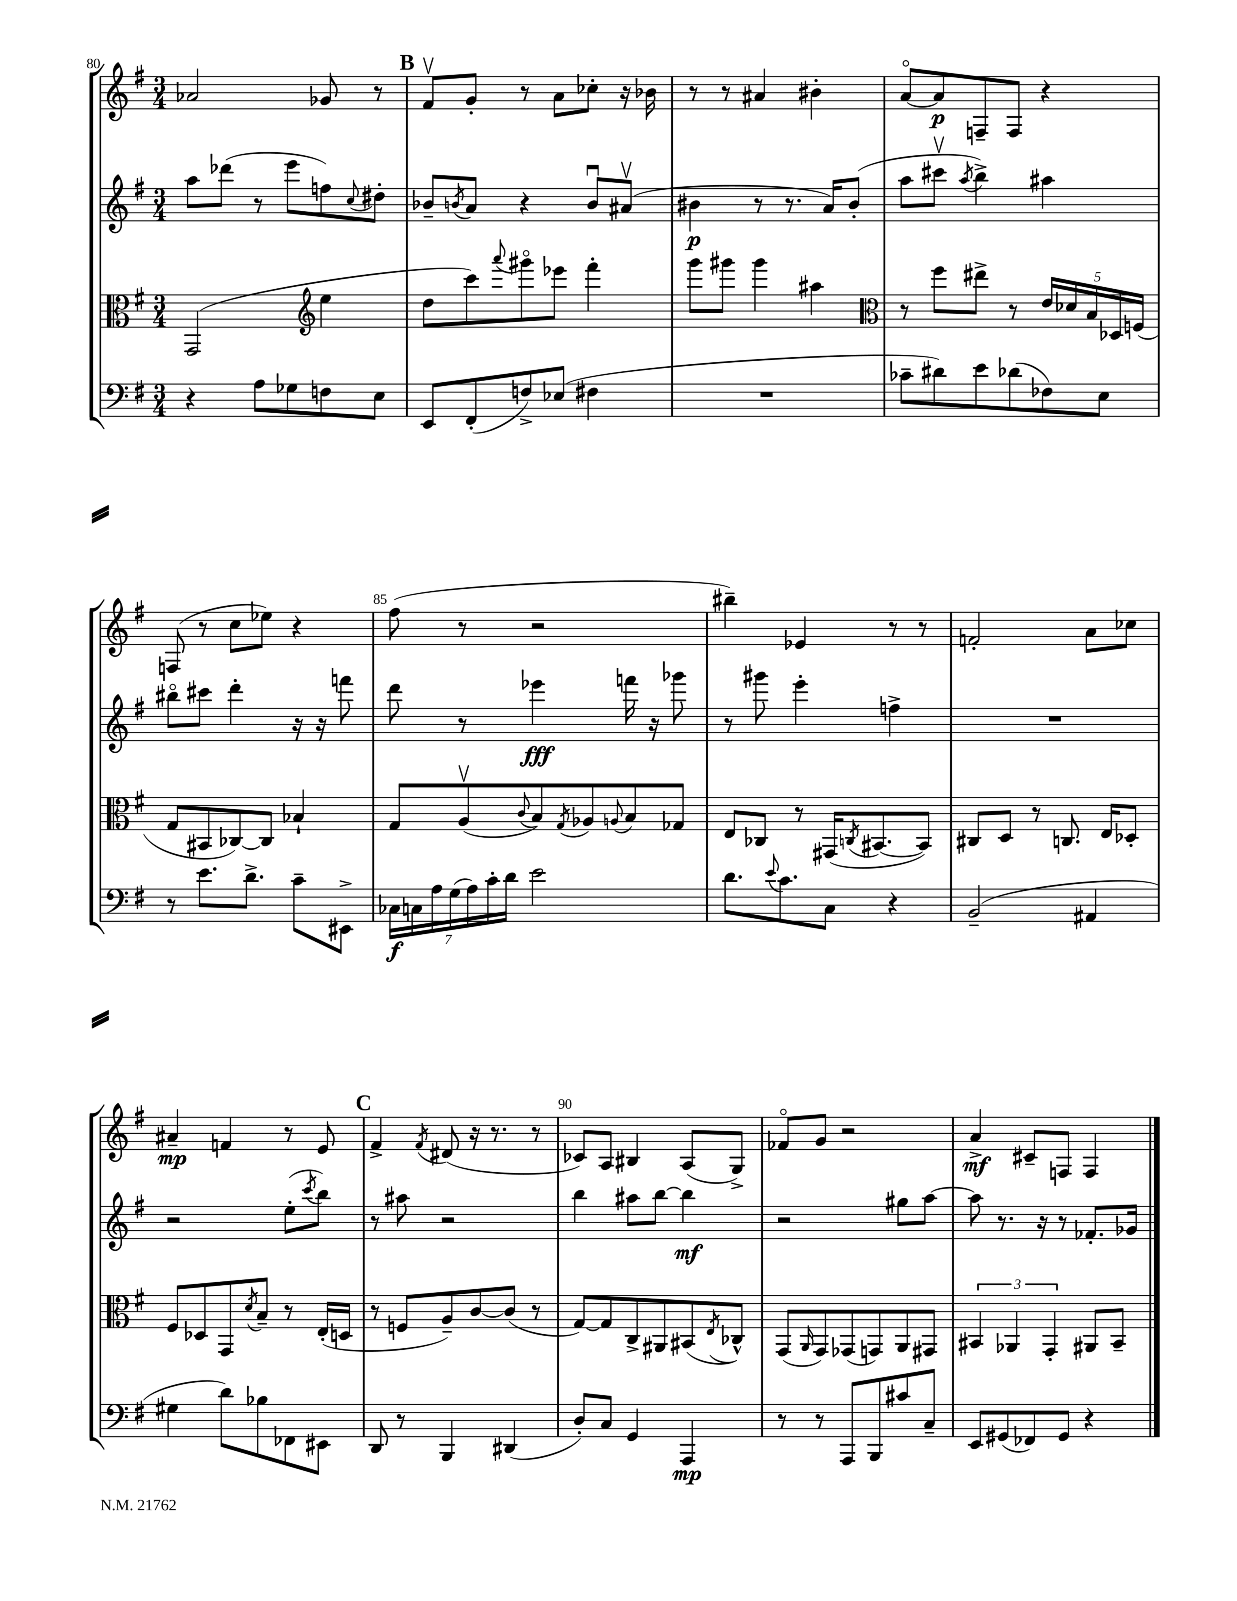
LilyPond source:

<<
\new StaffGroup <<
\new Staff = "s0" {
    \clef treble \key g \major \numericTimeSignature \time 3/4
    aes'2 ges'8 r8 |
    \mark \markup { \bold "B" } fis'8\upbow g'8-. r8 a'8 ces''8-. r16 bes'16 |
    r8 r8 ais'4 bis'4-. |
    a'8~\flageolet a'8\p f8-- f8 r4 |
    f8( r8 c''8 ees''8) r4 |
    fis''8( r8 r2 |
    bis''4--) ees'4 r8 r8 |
    f'2-. a'8 ces''8 |
    ais'4--\mp f'4 r8 e'8 |
    \mark \markup { \bold "C" } fis'4-> \acciaccatura { fis'8 } dis'8( r16 r8. r8 |
    ces'8) a8 bis4 a8( g8->) |
    fes'8\flageolet g'8 r2 |
    a'4->\mf cis'8-- f8 f4 \bar "|." |
}
\new Staff = "s1" {
    \clef treble \key g \major \numericTimeSignature \time 3/4
    a''8 des'''8( r8 e'''8 f''8) \appoggiatura { c''8 } dis''8-. |
    \mark \markup { \bold "B" } bes'8-- \acciaccatura { b'8 } a'8 r4 b'8\downbow ais'8\upbow( |
    bis'4\p r8 r8. a'16) bis'8-.( |
    a''8 cis'''8\upbow \acciaccatura { a''8 } b''4->) ais''4 |
    bis''8\flageolet cis'''8 d'''4-. r16 r16 f'''8 |
    d'''8 r8 ees'''4\fff f'''16 r16 ges'''8 |
    r8 gis'''8 e'''4-. f''4-> |
    R2. |
    r2 e''8-.( \acciaccatura { c'''8 } b''8) |
    \mark \markup { \bold "C" } r8 ais''8 r2 |
    b''4 ais''8 b''8~ b''4\mf |
    r2 gis''8 a''8~ |
    a''8 r8. r16 r8 fes'8.-. ges'16 \bar "|." |
}
\new Staff = "s2" {
    \clef alto \key g \major \numericTimeSignature \time 3/4
    g,2( \clef treble e''4 |
    \mark \markup { \bold "B" } d''8 c'''8) \appoggiatura { a'''8 } gis'''8\flageolet ees'''8 fis'''4-. |
    g'''8 gis'''8 gis'''4 ais''4 |
    \clef alto r8 fis''8 eis''8-> r8 \tuplet 5/4 { e'16 des'16 b16 des16 f16( } |
    g8 bis,8 ces8~) ces8 bes4-! |
    g8 a8\upbow( \appoggiatura { c'8 } b8) \acciaccatura { g8 } aes8 \appoggiatura { a8 } b8 ges8 |
    e8 ces8 r8 gis,16( \acciaccatura { c8 } bis,8.~ bis,8) |
    cis8 d8 r8 c8. e16 des8-. |
    fis8 des8 g,8 \acciaccatura { d'8 } b8-- r8 e16-.( d16 |
    \mark \markup { \bold "C" } r8 f8 a8--) c'8~ c'8( r8 |
    g8~) g8 c8-> ais,8 bis,8( \acciaccatura { e8 } ces8-^) |
    g,8( \grace { a,16 } g,8) ges,8( g,8) a,8 gis,8 |
    \tuplet 3/2 { bis,4 aes,4 g,4-. } ais,8 bis,8-- \bar "|." |
}
\new Staff = "s3" {
    \clef bass \key g \major \numericTimeSignature \time 3/4
    r4 a8 ges8 f8 e8 |
    \mark \markup { \bold "B" } e,8 fis,8-.( f8->) ees8( fis4 |
    R2. |
    ces'8-- dis'8) e'8 des'8( fes8) e8 |
    r8 e'8. d'8.-> c'8-- eis,8-> |
    \tuplet 7/4 { ces16\f c16 a16 g16( a16) c'16-. d'16 } e'2 |
    d'8. \appoggiatura { e'8 } c'8. c8 r4 |
    b,2--( ais,4 |
    gis4 d'8) bes8 fes,8 eis,8 |
    \mark \markup { \bold "C" } d,8 r8 b,,4 dis,4( |
    d8-.) c8 g,4 a,,4\mp |
    r8 r8 a,,8 b,,8 cis'8 c8-- |
    e,8 gis,8( fes,8) gis,8 r4 \bar "|." |
}
>>
>>
\layout { \context { \Score currentBarNumber = #80 \override BarNumber.break-visibility = ##(#f #t #t) barNumberVisibility = #(every-nth-bar-number-visible 5) } }
